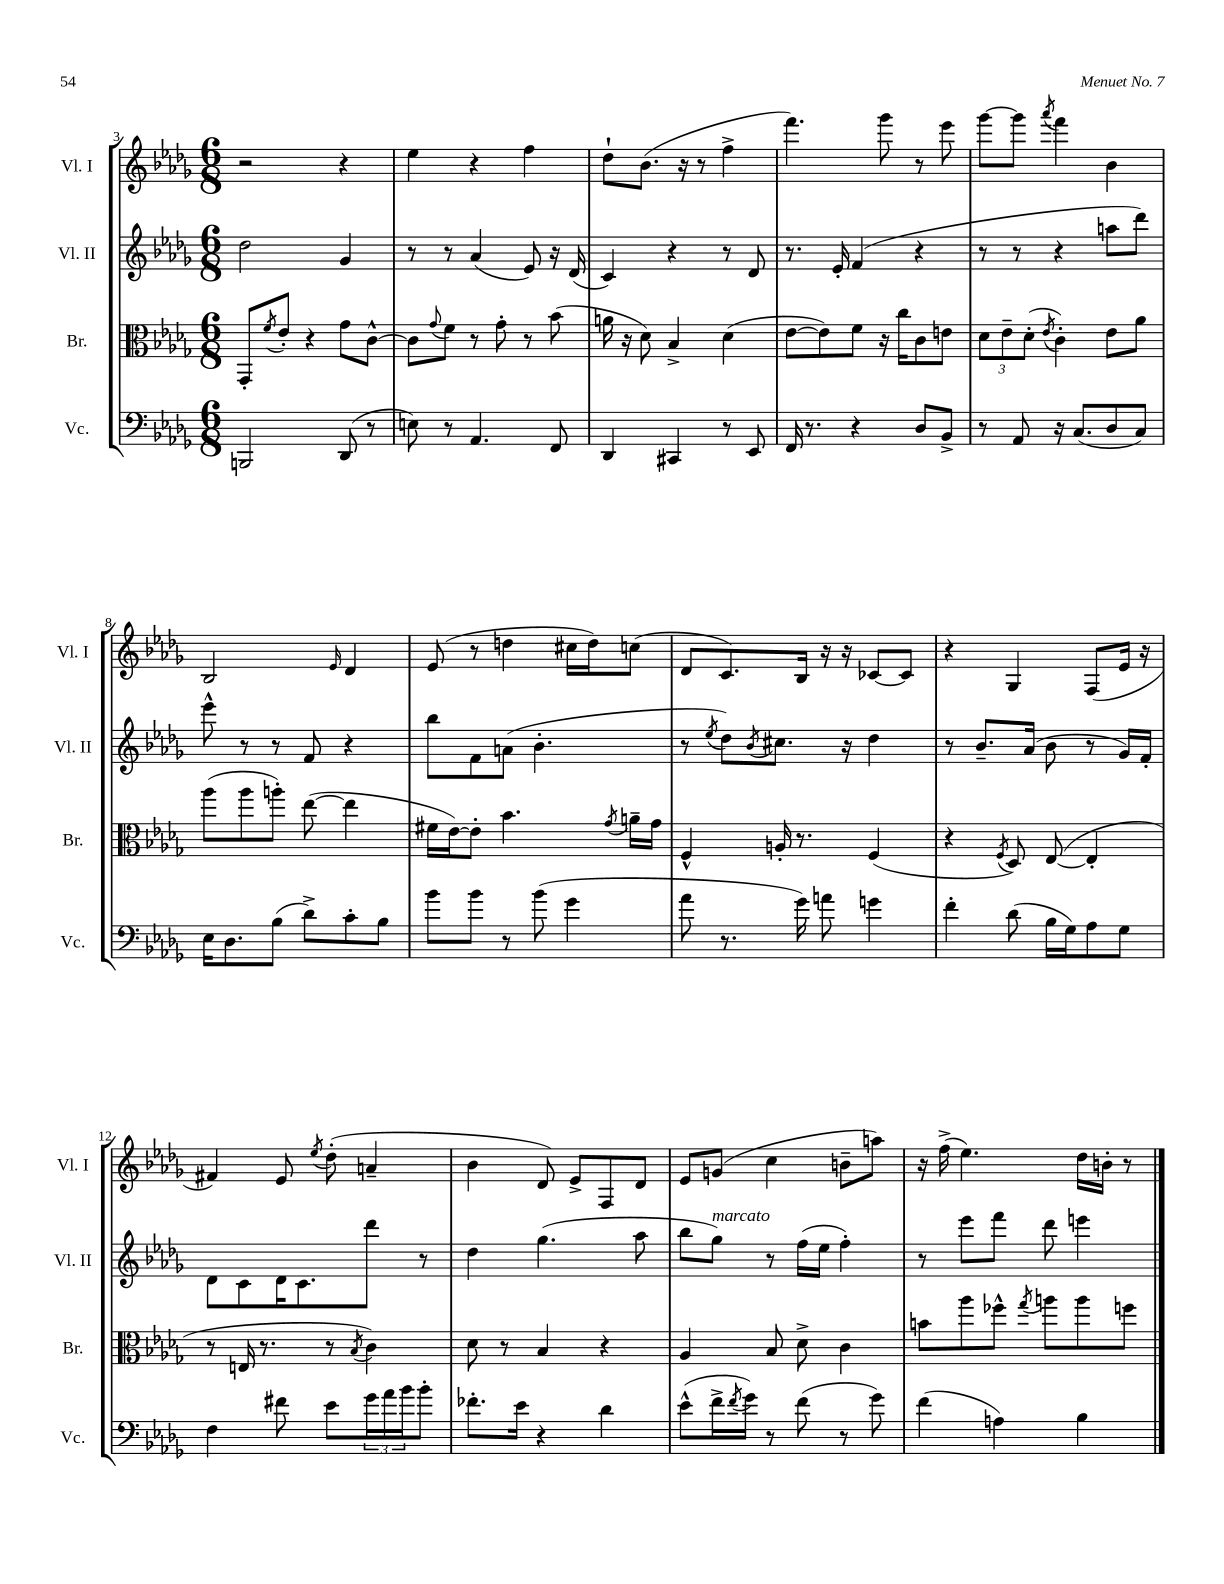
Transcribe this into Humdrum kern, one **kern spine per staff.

**kern	**kern	**kern	**kern
*staff4	*staff3	*staff2	*staff1
*clefF4	*clefC3	*clefG2	*clefG2
*k[b-e-a-d-g-]	*k[b-e-a-d-g-]	*k[b-e-a-d-g-]	*k[b-e-a-d-g-]
*M6/8	*M6/8	*M6/8	*M6/8
2BBB	8GG-'	2dd-	2r
.	8qf	.	.
.	8e-'	.	.
.	4r	.	.
(8DD-	8g-	4g-	4r
8r	[8c^^	.	.
=	=	=	=
8E)	8c]	8r	4ee-
.	8qqg-	.	.
8r	8f	8r	.
4.AA-	8r	(4a-	4r
.	8g-'	.	.
.	8r	8e-)	4ff
8FF	(8b-	16r	.
.	.	(16d-	.
=	=	=	=
4DD-	16a	4c)	8dd-`
.	16r	.	.
.	8d-)	.	(8.b-
4CC#	4B-^	4r	.
.	.	.	16r
.	.	.	8r
8r	(4d-	8r	4ff^
8EE-	.	8d-	.
=	=	=	=
16FF	[8e-	8.r	4.fff)
8.r	.	.	.
.	8e-])	.	.
.	.	16e-'	.
4r	8f	(4f	.
.	16r	.	8ggg-
.	16cc	.	.
8D-	8c	4r	8r
8BB-^	8e	.	8eee-
=	=	=	=
8r	12d-	8r	[8ggg-
.	12e-~	.	.
8AA-	.	8r	8ggg-]
.	(12d-'	.	.
.	8qe-	.	8qaaa-
16r	4c')	4r	4fff
(8.C	.	.	.
8D-	8e-	8aa	4b-
8C)	8a-	8ddd-)	.
=	=	=	=
16E-	(8aa-	8eee-^^	2B-
8.D-	.	.	.
.	8aa-	8r	.
(8B-	8aa')	8r	.
8d-^)	([8ee-	8f	.
.	.	.	16qqe-
8c'	4ee-]	4r	4d-
8B-	.	.	.
=	=	=	=
8b-	16f#	8bb-	(8e-
.	[16e-)	.	.
8b-	8e-']	8f	8r
8r	4.b-	(8a	4dd
(8b-	.	4.b-'	.
4g-	.	.	16cc#
.	.	.	16dd)
.	8qg-	.	.
.	16a~	.	(8cc
.	16g-	.	.
=	=	=	=
8a-	4F^^	8r	8d-
.	.	8qee-	.
8.r	.	8dd-)	8.c)
.	.	8qb-	.
.	16A'	8.cc#	.
16g-)	8.r	.	16B-
8a	.	.	16r
.	.	16r	16r
4g	(4F	4dd-	[8c-
.	.	.	8c-]
=	=	=	=
4f'	4r	8r	4r
.	.	8.b-~	.
.	8qF	.	.
(8d-	8D-)	.	4G-
.	.	(16a-	.
16B-	([8E-	8b-	.
16G-)	.	.	.
8A-	4E-']	8r	(8F
8G-	.	16g-)	16e-
.	.	16f'	16r
=	=	=	=
4F	8r	8d-	4f#)
.	16E	8c	.
.	8.r	.	.
8f#	.	16d-	8e-
.	.	8.c	.
.	.	.	8qee-
8e-	8r	.	(8dd-'
.	8qB-	.	.
24g-	4c)	8ddd-	4a~
24a-	.	.	.
24b-	.	.	.
8b-'	.	8r	.
=	=	=	=
8.f-'	8d-	4dd-	4b-
.	8r	.	.
16e-	.	.	.
4r	4B-	(4.gg-	8d-)
.	.	.	8e-^
4d-	4r	.	8F
.	.	8aa-	8d-
=	=	=	=
(8e-^^	4A-	8bb-	8e-
16f^	.	8gg-)	(8g
8qf	.	.	.
16g-)	.	.	.
8r	8B-	8r	4cc
(8f	8d-^	(16ff	.
.	.	16ee-	.
8r	4c	4ff')	8b~
8g-)	.	.	8aa)
=	=	=	=
(4f	8b	8r	16r
.	.	.	(16ff^
.	8aa-	8eee-	4.ee-)
4A)	8ff-^^	8fff	.
.	8qgg-	.	.
.	8aa	8ddd-	.
4B-	8aa	4eee	16dd-
.	.	.	16b'
.	8ff	.	8r
==	==	==	==
*-	*-	*-	*-
